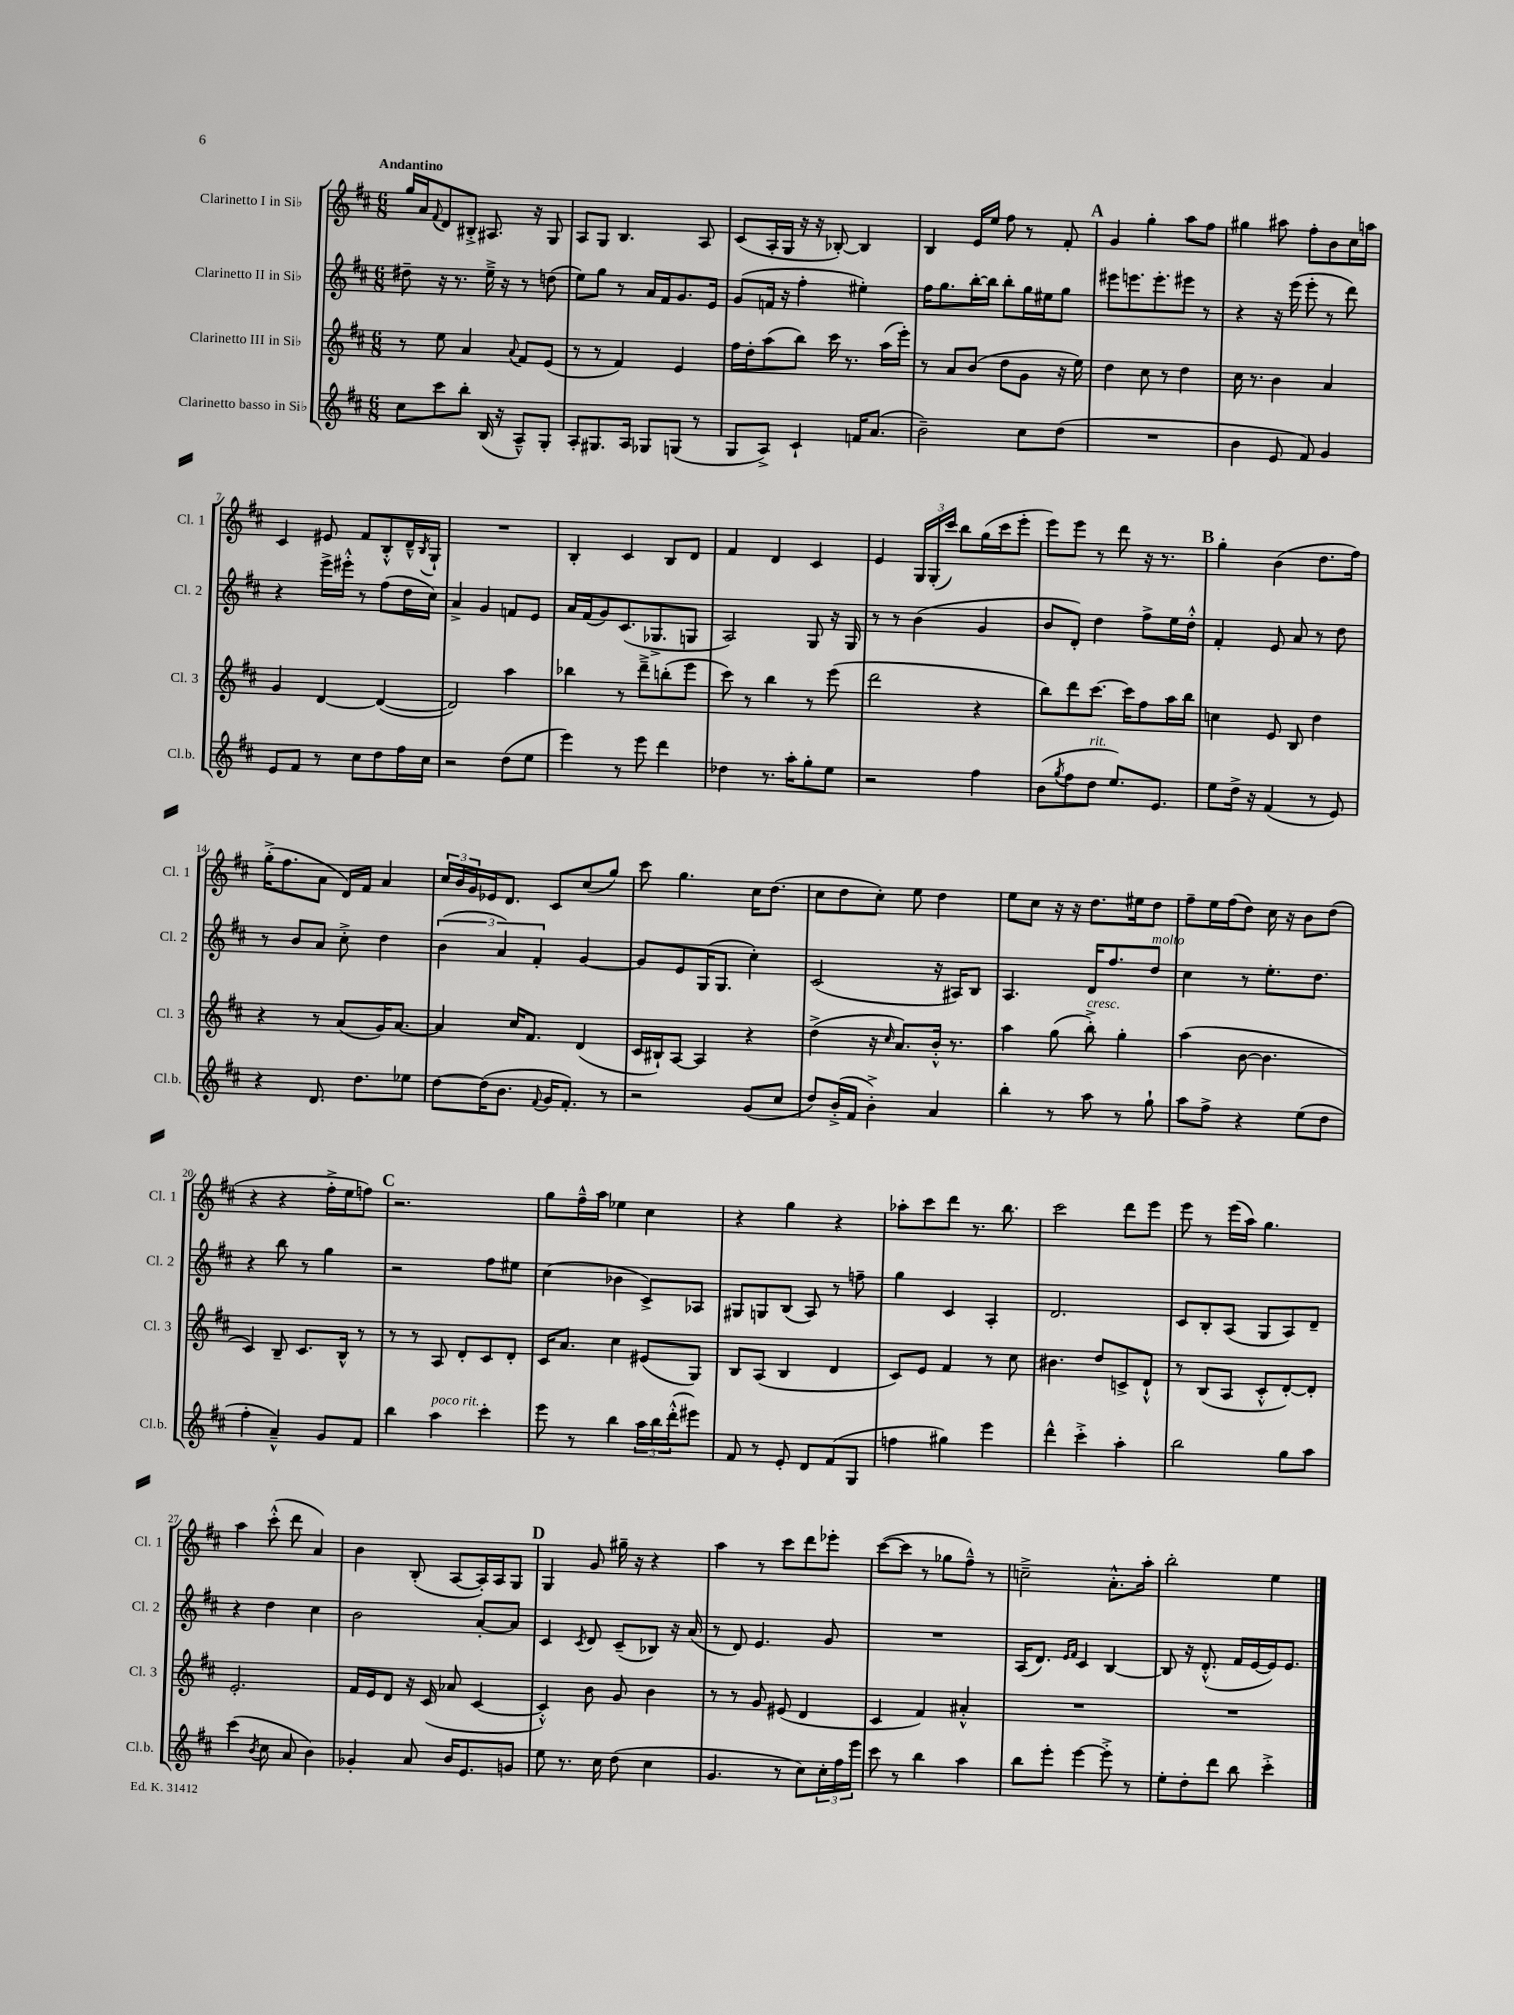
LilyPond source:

<<
\new StaffGroup <<
\new Staff = "s0" \with { instrumentName = "Clarinetto I in Sib" shortInstrumentName = "Cl. 1" } {
    \clef treble \key d \major \numericTimeSignature \time 6/8 \tempo "Andantino"
    g''16 a'16 \appoggiatura { fis'8 } d'8 bis8-.-> ais8. r16 g8 |
    a8 g8 b4. a8 |
    cis'8( a16-. g16 r16 r16 bes8~-.) bes4 |
    b4 e'16 e''16 fis''8 r8 fis'8-. |
    \mark \markup { \bold "A" } g'4 g''4-. a''8 fis''8 |
    gis''4 ais''8 fis''8-. b'8 cis''16 a''16 |
    cis'4 eis'8 fis'8 b8-.-^ d'16---^ \acciaccatura { b8 } g16-! |
    R2. |
    b4-. cis'4 b8 d'8 |
    fis'4 d'4 cis'4 |
    e'4 \tuplet 3/2 { g16 g16-.( cis'''16) } b''8 g''16( cis'''16 e'''8-. |
    e'''8) e'''8 r8 d'''8 r16 r8. |
    \mark \markup { \bold "B" } g''4-. b'4( d''8. fis''16) |
    g''16-.->( fis''8. a'8 d'16) fis'16 a'4 |
    \tuplet 3/2 { cis''16 b'16 g'16 } ees'16 d'8. cis'8 cis''8( g''8) |
    cis'''8 g''4. cis''16 d''8.( |
    cis''8 d''8 cis''8-.) e''8 d''4 |
    e''8 cis''8 r16 r16 d''8. eis''16 d''8 |
    fis''8-- e''16 fis''16( d''8) cis''16 r16 b'8 d''8( |
    r4 r4 fis''16-.-> e''16 f''8) |
    \mark \markup { \bold "C" } r2. |
    g''8 fis''16---^ a''16 ees''4 cis''4 |
    r4 g''4 r4 |
    aes''8-. cis'''8 d'''8 r8. b''8. |
    cis'''2 d'''8 e'''8 |
    e'''8 r8 e'''16( a''16) g''4. |
    a''4 cis'''8-.-^( d'''8 a'4) |
    b'4 b8-.( a8~ a16-.) a16 g8 |
    \mark \markup { \bold "D" } g4 g'8 gis''16-- r16 r4 |
    a''4 r8 cis'''8 d'''8 ees'''8-. |
    cis'''8~( cis'''8 r8 ges''8 fis''8---^) r8 |
    c''2---> a'8.-.-^ a''16-. |
    b''2-. e''4 \bar "|." |
}
\new Staff = "s1" \with { instrumentName = "Clarinetto II in Sib" shortInstrumentName = "Cl. 2" } {
    \clef treble \key d \major \numericTimeSignature \time 6/8
    dis''8-- r16 r8. e''16---> r16 r8 d''8( |
    e''8) g''8 r8 a'16 fis'16 g'8. e'16 |
    g'8( f'16 r16 fis''4-. eis''4-.) |
    fis''16 g''8. b''16~-. b''16 b''8-. g''16 eis''16 g''8 |
    \mark \markup { \bold "A" } eis'''8 e'''8. e'''8.-. eis'''8 r8 |
    r4 r16 e'''16( e'''8-. r8 d'''8) |
    r4 e'''16-> eis'''16-.-^ r8 fis''8( d''16 cis''16) |
    a'4-> g'4 f'8 e'8 |
    a'16 fis'16( g'8) cis'8.( ges8.-> g8 |
    a2) g8 r16 g16 |
    r8 r8 b'4( g'4 |
    b'8 d'8-.) d''4 fis''8-> e''16 d''16-.-^ |
    \mark \markup { \bold "B" } fis'4-. e'8 a'8 r8 d''8 |
    r8 b'8 a'8 cis''8-.-> d''4 |
    \tuplet 3/2 { b'4( a'4) fis'4-. } g'4~ |
    g'8 e'8 g16( g8. cis''4-.) |
    cis'2( r16 ais16) b8 |
    a4. d'16 fis''8. d''8^\markup { \italic "molto" } |
    cis''4 r8 e''8.-. d''8. |
    r4 b''8 r8 g''4 |
    \mark \markup { \bold "C" } r2 fis''8 eis''8 |
    cis''4( bes'4 cis'8->) aes8 |
    gis8 g8 b8( a8) r8 f''8-- |
    g''4 cis'4 a4-. |
    d'2. |
    cis'8 b8-. a8( g8 a8) d'8-- |
    r4 d''4 cis''4 |
    b'2 a'8~-. a'8 |
    \mark \markup { \bold "D" } cis'4 \acciaccatura { cis'8 } d'8 cis'8--( bes8) r16 a'16( |
    r8 d'8) e'4. g'8 |
    R2. |
    a16( d'8.) \grace { e'16 fis'16 } cis'4 b4~ |
    b8 r16 d'8.-.-^( fis'16 e'16~ e'16) e'8. \bar "|." |
}
\new Staff = "s2" \with { instrumentName = "Clarinetto III in Sib" shortInstrumentName = "Cl. 3" } {
    \clef treble \key d \major \numericTimeSignature \time 6/8
    r8 e''8 a'4 \appoggiatura { a'8 } fis'8 e'8( |
    r8 r8 fis'4) e'4 |
    fis''16 d''16-. a''8( b''8) cis'''16 r8. a''16( e'''16-.) |
    r8 a'8 b'8( d''8 g'8 r16 e''16) |
    \mark \markup { \bold "A" } d''4 cis''8 r8 d''4 |
    cis''16 r8. b'4 a'4 |
    g'4 d'4~ d'4~( |
    d'2) a''4 |
    bes''4 r8 d'''8---> b''8-.( e'''8 |
    cis'''8) r8 b''4 r8 e'''8( |
    d'''2 r4 |
    b''8) d'''8 cis'''8.~ cis'''16 fis''8 a''16 b''16 |
    \mark \markup { \bold "B" } c''4 e'8 b8 d''4 |
    r4 r8 a'8( g'16) a'8.~ |
    a'4 cis''16 fis'8. d'4( |
    cis'16 bis16-!) a8~ a4 r4 |
    d''4->( r16 \grace { cis''16 } a'8.) b'16-.-^ r8. |
    a''4 g''8( b''8-.->^\markup { \italic "cresc." }) g''4-. |
    a''4( b'8~ b'4. |
    cis'4) b8-- cis'8. b16-^ r8 |
    \mark \markup { \bold "C" } r8 r8 a8 d'8-. cis'8 d'8-. |
    cis'16 a'8. cis''4 eis'8( g8) |
    b8 a8( b4 d'4 |
    cis'8) e'8 fis'4 r8 cis''8 |
    bis'4. d''8 c'8-> d'8-!-^ |
    r8 b8( a8 cis'8-.-^ d'8~-.) d'8-. |
    e'2.-. |
    fis'16 e'16 d'8 r16 cis'16( aes'8 cis'4~ |
    \mark \markup { \bold "D" } cis'4-.-^) b'8 g'8 b'4 |
    r8 r8 g'8 eis'8( d'4 |
    cis'4 fis'4) ais'4-.-^ |
    R2. |
    R2. \bar "|." |
}
\new Staff = "s3" \with { instrumentName = "Clarinetto basso in Sib" shortInstrumentName = "Cl.b." } {
    \clef treble \key d \major \numericTimeSignature \time 6/8
    cis''8 cis'''8 b''8-. b16( r16 a8---^) g8-. |
    a8-. gis8. a16 ges8 g8( r8 |
    g8 a8->) cis'4-! f'16 a'8.( |
    b'2--) cis''8 d''8( |
    \mark \markup { \bold "A" } R2. |
    b'4 e'8 fis'8) g'4 |
    e'8 fis'8 r8 cis''8 d''8 fis''16 cis''16 |
    r2 d''8( e''8 |
    e'''4) r8 e'''8 d'''4 |
    des''4 r8. a''16-. g''8-. e''8 |
    r2 fis''4 |
    b'8( \acciaccatura { g''8 } fis''8 d''8^\markup { \italic "rit." } e''8.) e'8. |
    \mark \markup { \bold "B" } e''8 d''16-> r16 fis'4( r8 e'8) |
    r4 d'8. d''8. ees''8 |
    d''8~ d''16( b'8. \appoggiatura { fis'8 } g'16 fis'8.-.) r8 |
    r2 g'8( cis''8 |
    d''8) b'16-.->( fis'16 b'4-.->) a'4 |
    b''4-. r8 a''8 r8 g''8-! |
    a''8 fis''8-> r4 e''8( d''8 |
    fis''4-. a'4---^) g'8 fis'8 |
    \mark \markup { \bold "C" } b''4 a''4^\markup { \italic "poco rit." } cis'''4-. |
    e'''8 r8 b''4 \tuplet 3/2 { a''16 b''16 d'''16-.-^( } eis'''8) |
    fis'8 r8 e'8-. d'8 fis'8( g8 |
    f''4 gis''4) e'''4 |
    d'''4-^ cis'''4-.-> a''4-. |
    b''2 g''8 a''8 |
    cis'''4( \acciaccatura { b'8 } cis''8 a'8 b'4) |
    ges'4-. a'8 b'16 e'8. g'8 |
    \mark \markup { \bold "D" } e''8 r8. cis''16 d''8( cis''4 |
    g'4. r8 cis''8) \tuplet 3/2 { cis''16-. fis''16 e'''16 } |
    cis'''8 r8 b''4 a''4 |
    b''8 e'''8-. e'''4~ e'''8-.-> r8 |
    e''8-. d''8-. d'''8 b''8 cis'''4-.-> \bar "|." |
}
>>
>>
